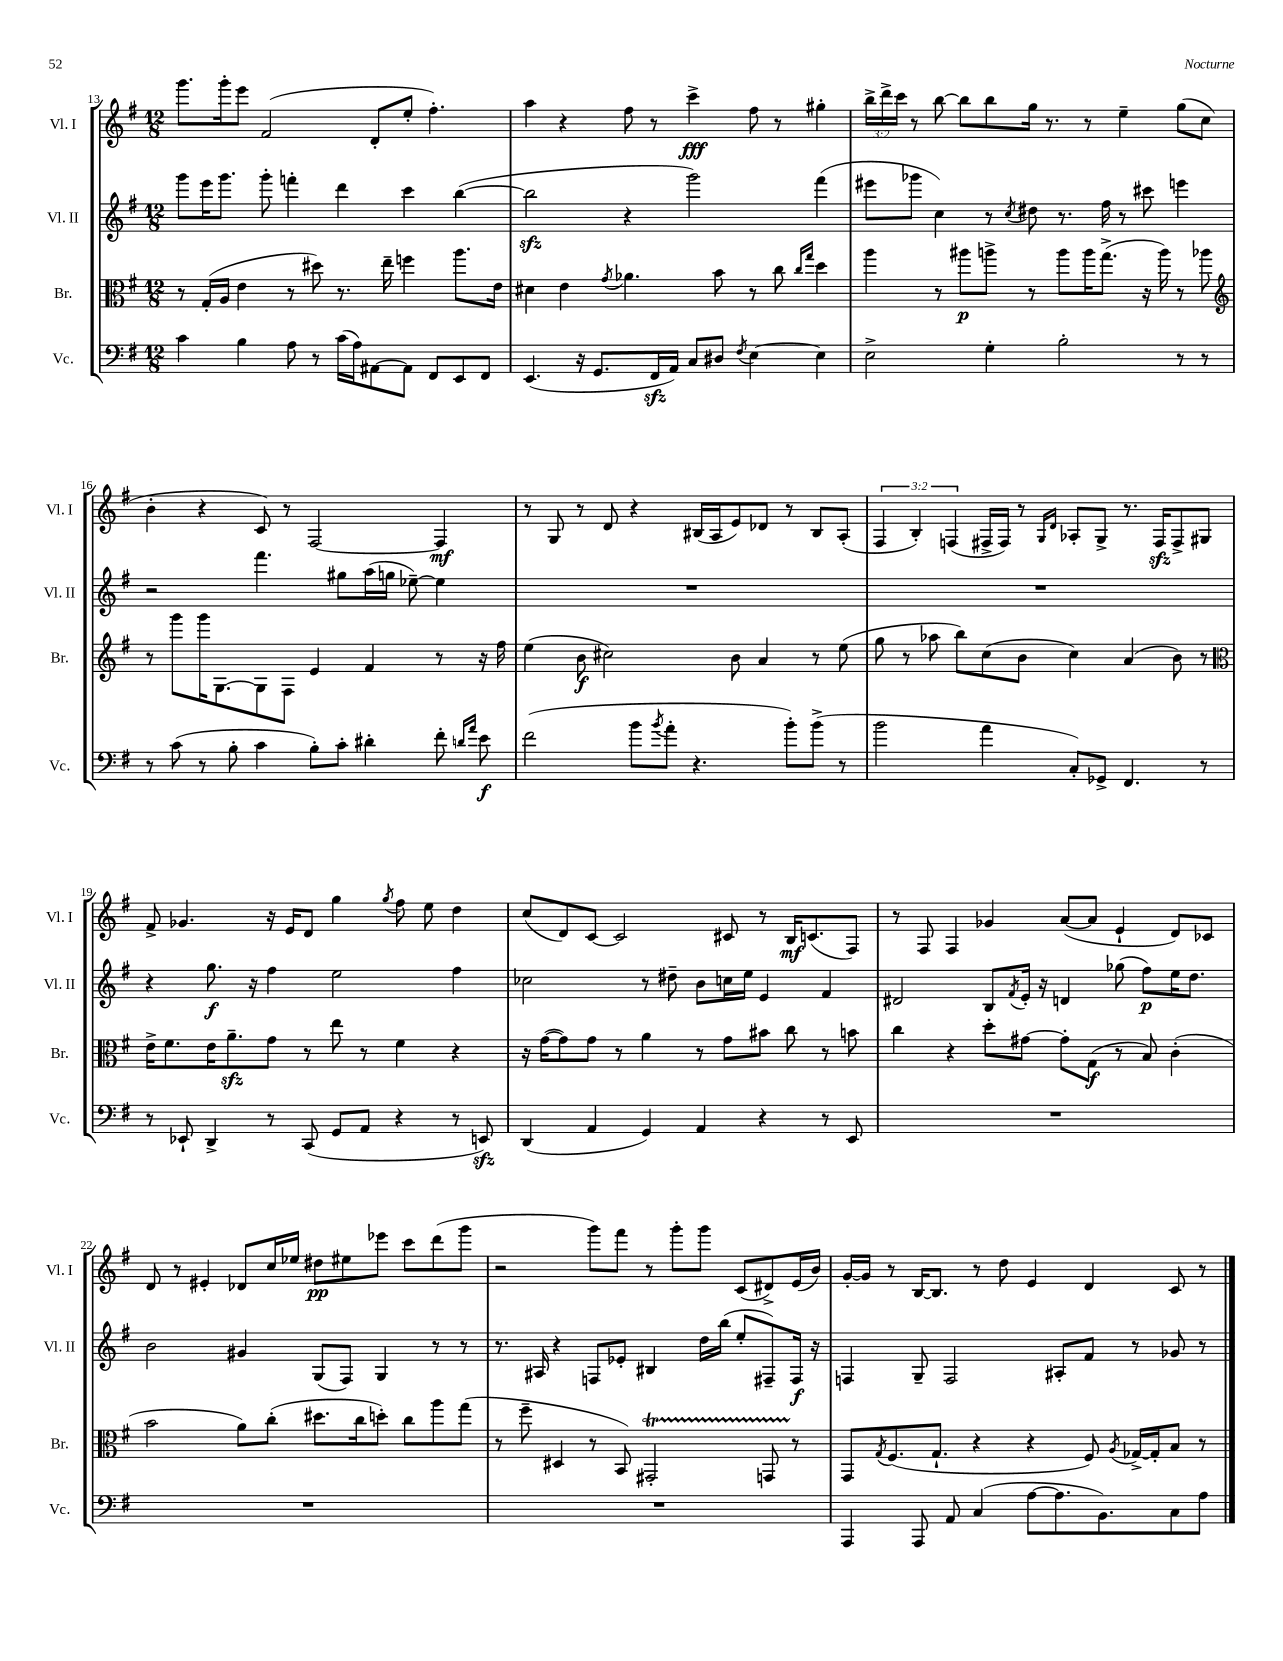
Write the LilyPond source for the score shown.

<<
\new StaffGroup <<
\new Staff = "s0" \with { instrumentName = "Vl. I" shortInstrumentName = "Vl. I" } {
    \clef treble \key g \major \numericTimeSignature \time 12/8 \override Staff.TupletNumber.text = #tuplet-number::calc-fraction-text
    g'''8. g'''16-. e'''8 fis'2( d'8-. e''8-. fis''4.-.) |
    a''4 r4 fis''8 r8 c'''4->\fff fis''8 r8 gis''4-. |
    \tuplet 3/2 { b''16-> d'''16-> c'''16 } r8 b''8~ b''8 b''8 g''16 r8. r8 e''4-- g''8( c''8 |
    b'4-. r4 c'8) r8 fis2~ fis4\mf |
    r8 g8 r8 d'8 r4 bis16( a16 e'8) des'8 r8 bis8 a8-.( |
    \tuplet 3/2 { fis4 b4-.) f4( } fis16-> fis16) r8 \grace { g16 d'16 } aes8-. g8-> r8. fis16\sfz fis8-> gis8 |
    fis'8-> ges'4. r16 e'16 d'8 g''4 \acciaccatura { g''8 } fis''8 e''8 d''4 |
    c''8( d'8) c'8~ c'2 cis'8 r8 b16\mf c'8.( fis8) |
    r8 fis8 fis4 ges'4 a'8~( a'8 e'4-! d'8) ces'8 |
    d'8 r8 eis'4-. des'8 c''16 ees''16 dis''8\pp eis''8 ees'''8 c'''8 d'''8( g'''8 |
    r2 g'''8) fis'''8 r8 g'''8-. g'''8 c'8( dis'8->) e'16( b'16) |
    g'16~-. g'16 r8 b16~ b8. r8 d''8 e'4 d'4 c'8 r8 \bar "|." |
}
\new Staff = "s1" \with { instrumentName = "Vl. II" shortInstrumentName = "Vl. II" } {
    \clef treble \key g \major \numericTimeSignature \time 12/8
    g'''8 e'''16 g'''8. g'''8-. f'''4-. d'''4 c'''4 b''4~( |
    b''2\sfz r4 g'''2) fis'''4( |
    eis'''8 ges'''8 c''4) r8 \acciaccatura { c''8 } dis''8 r8. fis''16 r8 cis'''8 e'''4 |
    r2 fis'''4. gis''8 a''16( g''16 ees''8~--) ees''4 |
    R1. |
    R1. |
    r4 g''8.\f r16 fis''4 e''2 fis''4 |
    ces''2 r8 dis''8-- b'8 c''16 e''16 e'4 fis'4 |
    dis'2 b8 \acciaccatura { fis'8 } e'16-. r16 d'4 ges''8( fis''8\p) e''16 d''8. |
    b'2 gis'4 g8( fis8) g4 r8 r8 |
    r8. ais16 r4 f8 ees'8-. bis4 d''16 b''16( e''8-. fis8--) fis16\f r16 |
    f4 g8-- f2 ais8-. fis'8 r8 ges'8 r8 \bar "|." |
}
\new Staff = "s2" \with { instrumentName = "Br." shortInstrumentName = "Br." } {
    \clef alto \key g \major \numericTimeSignature \time 12/8
    r8 g16-.( a16 e'4 r8 dis''8) r8. e''16-- f''4 a''8. e'16 |
    dis'4 e'4 \acciaccatura { g'8 } aes'4. b'8 r8 c''8 \grace { c''16 g''16 } d''4 |
    a''4 r8 ais''8\p a''8-> r8 a''8 a''16 g''8.->( r16 a''16) r8 aes''8 |
    \clef treble r8 g'''8 g'''16 g8.~ g8 fis8 e'4 fis'4 r8 r16 fis''16 |
    e''4( b'8\f cis''2) b'8 a'4 r8 e''8( |
    g''8 r8 aes''8 b''8) c''8( b'8 c''4) a'4( b'8) r8 |
    \clef alto e'16-> fis'8. e'16 a'8.--\sfz g'8 r8 e''8 r8 fis'4 r4 |
    r16 g'16~( g'8) g'8 r8 a'4 r8 g'8 bis'8 c''8 r8 b'8 |
    c''4 r4 d''8-. gis'8~ gis'8-. g8\f( r8 b8) c'4-.( |
    b'2 a'8) c''8-.( dis''8. c''16 d''8-.) c''8 a''8 g''8( |
    r8 fis''8-- dis4 r8 b,8) gis,2-.\startTrillSpan g,8 r8\stopTrillSpan |
    g,8 \acciaccatura { g8 } fis8.( g8.-! r4 r4 fis8) \acciaccatura { a8 } ges16~-> ges16-. b8 r8 \bar "|." |
}
\new Staff = "s3" \with { instrumentName = "Vc." shortInstrumentName = "Vc." } {
    \clef bass \key g \major \numericTimeSignature \time 12/8
    c'4 b4 a8 r8 c'16( a16) ais,8~ ais,8 fis,8 e,8 fis,8 |
    e,4.( r16 g,8. fis,16\sfz a,16) c8 dis8 \acciaccatura { fis8 } e4~ e4 |
    e2-> g4-. b2-. r8 r8 |
    r8 c'8( r8 b8-. c'4 b8-.) c'8-. dis'4-. fis'8-. \grace { d'16 a'16 } e'8\f |
    fis'2( b'8 \acciaccatura { b'8 } a'8-. r4. b'8-.) b'8->( r8 |
    b'2 a'4 c8-.) ges,8-> fis,4. r8 |
    r8 ees,8-! d,4-> r8 c,8( g,8 a,8 r4 r8 e,8\sfz) |
    d,4( a,4 g,4) a,4 r4 r8 e,8 |
    R1. |
    R1. |
    R1. |
    a,,4 a,,8 a,8 c4( a8~ a8. b,8.) c8 a8 \bar "|." |
}
>>
>>
\layout { \context { \Score currentBarNumber = #13 } }
